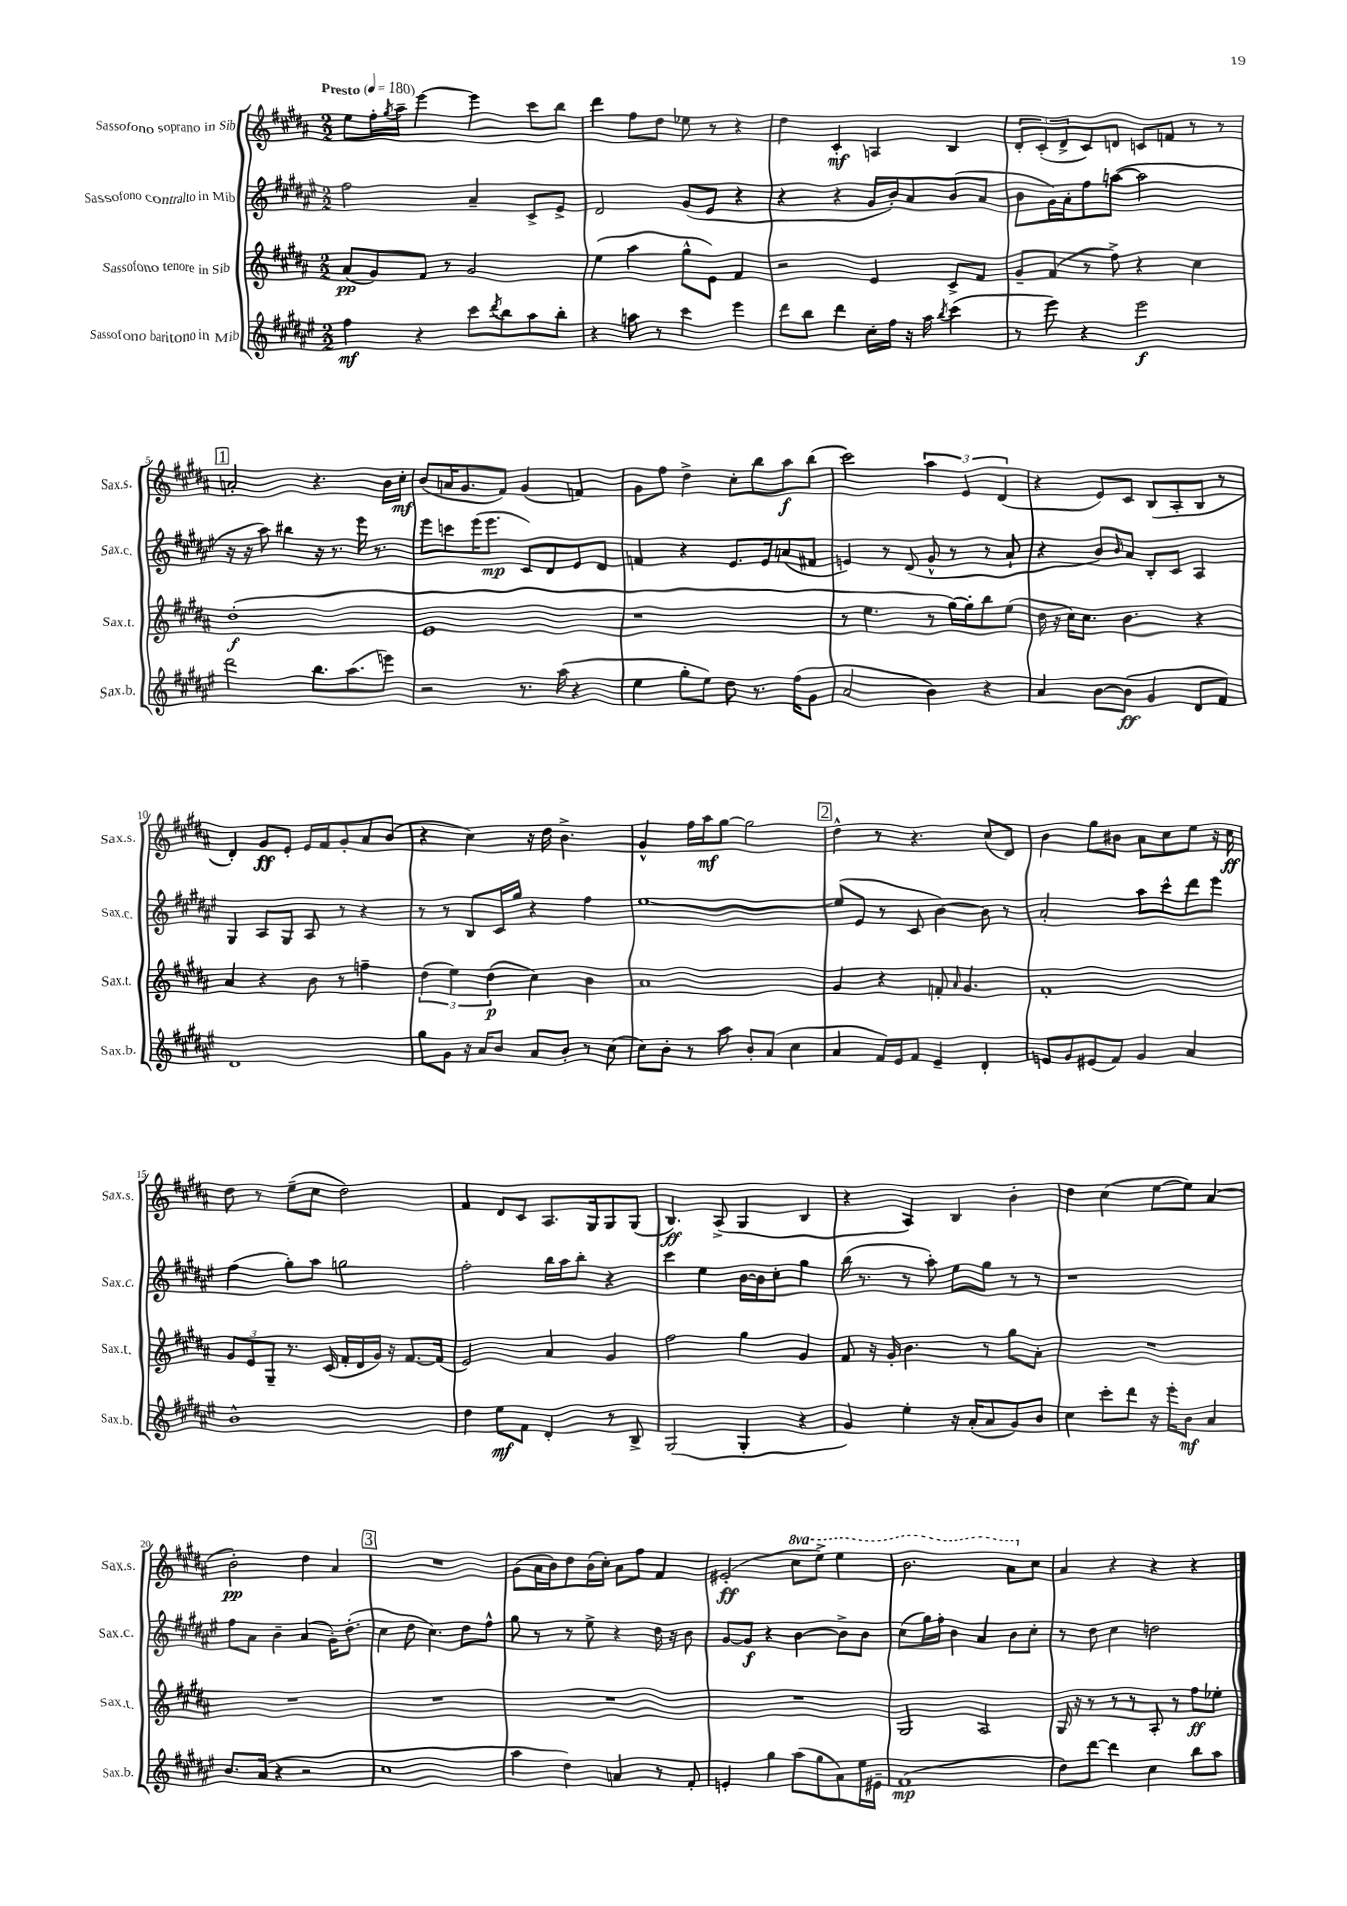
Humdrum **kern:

**kern	**dynam	**kern	**dynam	**kern	**dynam	**kern	**dynam
*part4	*part4	*part3	*part3	*part2	*part2	*part1	*part1
*staff4	*staff4	*staff3	*staff3	*staff2	*staff2	*staff1	*staff1
*I"Sassofono baritono in Mib	*	*I"Sassofono tenore in Sib	*	*I"Sassofono contralto in Mib	*	*I"Sassofono soprano in Sib	*
*I'Sax.b.	*	*I'Sax.t.	*	*I'Sax.c.	*	*I'Sax.s.	*
*clefG2	*	*clefG2	*	*clefG2	*	*clefG2	*
*k[f#c#g#d#a#e#]	*	*k[f#c#g#d#a#]	*	*k[f#c#g#d#a#e#]	*	*k[f#c#g#d#a#]	*
*M2/2	*	*M2/2	*	*M2/2	*	*M2/2	*
*MM180	*	*MM180	*	*MM180	*	*MM180	*
=1	=1	=1	=1	=1	=1	=1	=1
!	!	!	!	!	!	!LO:TX:a:B:t=Presto	!
4ff#\	mf	(8a#/L	pp	2ff#\	.	8ee\L	.
.	.	8g#/)	.	.	.	16ff#'\L	.
.	.	.	.	.	.	8qgg#/	.
.	.	.	.	.	.	16aa#~\JJ	.
4r	.	8f#/J	.	.	.	[4eee\	.
.	.	8r	.	.	.	.	.
8ccc#\L	.	2g#/	.	4a#~/	.	4eee\]	.
8qddd#/	.	.	.	.	.	.	.
8bb\	.	.	.	.	.	.	.
8aa#\	.	.	.	8c#^/L	.	8ccc#\L	.
8bb'\J	.	.	.	8e#^/J	.	8bb\J	.
=2	=2	=2	=2	=2	=2	=2	=2
4r	.	(4ee\	.	2d#/	.	4ddd#\	.
8aan\	.	4aa#\	.	.	.	8ff#\L	.
8r	.	.	.	.	.	8dd#\J	.
4ccc#\	.	8gg#^^\L	.	(8g#/L	.	8ee-X\	.
.	.	8e\J)	.	8e#/J	.	8r	.
4eee#\	.	4f#/	.	4r	.	4r	.
=3	=3	=3	=3	=3	=3	=3	=3
8ddd#\L	.	2r	.	4r	.	4dd#\	.
8bb\J	.	.	.	.	.	.	.
4ddd#\	.	.	.	4r	.	4c#'/	mf
16cc#'\LL	.	4e/	.	16g#/LL	.	4An/	.
16ff#\JJ	.	.	.	16b'/J)	.	.	.
16r	.	.	.	8a#/	.	.	.
16aa#\	.	.	.	.	.	.	.
8qbb/	.	.	.	.	.	.	.
(4ccc#\	.	8c#^/L	.	(8b/	.	4B/	.
.	.	8f#/J	.	8a#/J	.	.	.
=4	=4	=4	=4	=4	=4	=4	=4
8r	.	8g#~/L	.	8b\L	.	12d#'/L	.
.	.	.	.	.	.	(12c#'/	.
8eee#\)	.	(8f#/J	.	16g#\L)	.	.	.
.	.	.	.	.	.	12d#^/	.
.	.	.	.	16a#'\J	.	.	.
4r	.	8r	.	8ff#\	.	8c#/)	.
.	.	8ff#^\)	.	([8aan\J	.	8dn/J	.
2eee#\	f	4r	.	2aa\]	.	8cn/L	.
.	.	.	.	.	.	8fn/J	.
.	.	4cc#\	.	.	.	8r	.
.	.	.	.	.	.	8r	.
!!LO:LB:g=z
!!LO:REH:place=s1:t=1
=5	=5	=5	=5	=5	=5	=5	=5
2ddd#\	.	(1dd#'	f	16r	.	2an'/	.
.	.	.	.	16r	.	.	.
.	.	.	.	8aa#\)	.	.	.
.	.	.	.	4bb#X\	.	.	.
8.bb\L	.	.	.	16r	.	4.r	.
.	.	.	.	8.r	.	.	.
(8.aa#\	.	.	.	.	.	.	.
.	.	.	.	16eee#\	.	.	.
.	.	.	.	8.r	.	.	.
8eeen\J)	.	.	.	.	.	16b\LL	.
.	.	.	.	.	.	16cc#'\JJ	mf
=6	=6	=6	=6	=6	=6	=6	=6
2r	.	1e	.	8eee#\L	.	(8b/L	.
.	.	.	.	8cccn\	.	16an/K	.
.	.	.	.	.	.	8.g#/	.
.	.	.	.	(16eee#\K	.	.	.
.	.	.	.	8.eee#\J	mp	.	.
.	.	.	.	.	.	8f#/J)	.
8.r	.	.	.	8c#/L)	.	(4g#/	.
.	.	.	.	8d#/	.	.	.
(16aa#\	.	.	.	.	.	.	.
4r	.	.	.	8e#/	.	4fn/)	.
.	.	.	.	8d#/J	.	.	.
=7	=7	=7	=7	=7	=7	=7	=7
4ee#\	.	1r	.	4fn/	.	8g#\L	.
.	.	.	.	.	.	8ff#\J	.
8gg#'\L	.	.	.	4r	.	4dd#^\	.
8ee#\J)	.	.	.	.	.	.	.
8dd#\	.	.	.	8.e#/L	.	8cc#'\L	.
8.r	.	.	.	.	.	8bb\	.
.	.	.	.	16e#/k	.	.	.
.	.	.	.	(8an/	.	8aa#\	f
(16ff#\KL	.	.	.	.	.	.	.
8g#\J	.	.	.	8f#X/J	.	(8bb\J	.
=8	=8	=8	=8	=8	=8	=8	=8
2a#/	.	8r	.	4en/)	.	2ccc#\)	.
.	.	4.ee\	.	.	.	.	.
.	.	.	.	8r	.	.	.
.	.	.	.	(8d#/	.	.	.
4b\)	.	8r	.	8g#^^/	.	6aa#\	.
.	.	[16gg#\LL)	.	8r	.	.	.
.	.	.	.	.	.	6e/	.
.	.	16gg#'\J]	.	.	.	.	.
4r	.	8bb\	.	8r	.	.	.
.	.	.	.	.	.	(6d#/	.
.	.	(8ee\J	.	8a#`/	.	.	.
=9	=9	=9	=9	=9	=9	=9	=9
4a#/	.	16dd#\	.	4r	.	4r	.
.	.	16r	.	.	.	.	.
.	.	16cc#\KL)	.	.	.	.	.
.	.	8.cc#\J	.	.	.	.	.
[8b\L	.	.	.	8b/L)	.	8e/L)	.
.	.	.	.	16qqb/	.	.	.
(8b\J]	ff	4.b\	.	8a#/J	.	8c#/J	.
4g#/	.	.	.	8B'/L	.	(8B/L	.
.	.	.	.	8c#/J	.	8A#'/	.
8d#/L	.	4r	.	4A#/	.	8B/J	.
8f#/J)	.	.	.	.	.	8r	.
!!LO:LB:g=z
=10	=10	=10	=10	=10	=10	=10	=10
1d#	.	4a#/	.	4G#/	.	4d#'/)	.
.	.	4r	.	8A#/L	.	8g#/L	ff
.	.	.	.	8G#/J	.	8e'/J	.
.	.	8b\	.	8A#/	.	16e/LL	.
.	.	.	.	.	.	16f#/J	.
.	.	8r	.	8r	.	8g#'/	.
.	.	4ffn~\	.	4r	.	8a#/	.
.	.	.	.	.	.	(8b/J	.
=11	=11	=11	=11	=11	=11	=11	=11
8gg#\L	.	(6dd#\	.	8r	.	4r	.
8g#\J	.	.	.	8r	.	.	.
.	.	6ee\)	.	.	.	.	.
16r	.	.	.	8B/L	.	4cc#\)	.
16a#/KL	.	.	.	.	.	.	.
.	.	(6dd#\	p	.	.	.	.
8b/J	.	.	.	16c#/L	.	.	.
.	.	.	.	16gg#/JJ	.	.	.
8a#/L	.	4cc#\)	.	4r	.	16r	.
.	.	.	.	.	.	16dd#\	.
8b'/J	.	.	.	.	.	4.b^\	.
8r	.	4b\	.	4ff#\	.	.	.
(8cc#\	.	.	.	.	.	.	.
=12	=12	=12	=12	=12	=12	=12	=12
8cc#\L)	.	1a#	.	[1ee#	.	4g#^^/	.
8b'\J	.	.	.	.	.	.	.
8r	.	.	.	.	.	16ff#\LL	.
.	.	.	.	.	.	16aa#\J	mf
8aa#\	.	.	.	.	.	[8gg#\J	.
8b'/L	.	.	.	.	.	2gg#\]	.
(8a#/J	.	.	.	.	.	.	.
4cc#\	.	.	.	.	.	.	.
!!LO:REH:place=s1:t=2
=13	=13	=13	=13	=13	=13	=13	=13
4a#/	.	4g#/	.	(8ee#/L]	.	4dd#^^\	.
.	.	.	.	8e#/J	.	.	.
16f#/LL)	.	4r	.	8r	.	8r	.
16e#/J	.	.	.	.	.	.	.
8f#/J	.	.	.	8c#/	.	4.r	.
4e#~/	.	8fn'/	.	[4b\)	.	.	.
.	.	16qqa#/	.	.	.	.	.
.	.	4.g#/	.	.	.	.	.
4d#'/	.	.	.	8b\]	.	(8cc#/L	.
.	.	.	.	8r	.	8d#/J)	.
=14	=14	=14	=14	=14	=14	=14	=14
8en/L	.	1f#'	.	2a#'/	.	4b\	.
8g#/	.	.	.	.	.	.	.
(8e#X/	.	.	.	.	.	8gg#\L	.
8f#/J)	.	.	.	.	.	8b#X\J	.
4g#/	.	.	.	8aa#\L	.	8a#\L	.
.	.	.	.	8ccc#^^\	.	8cc#\	.
4a#/	.	.	.	8ddd#\	.	8ee\J	.
.	.	.	.	8eee#\J	.	16r	.
.	.	.	.	.	.	16cc#\	ff
!!LO:LB:g=z
=15	=15	=15	=15	=15	=15	=15	=15
1b^^	.	12g#/L	.	(4ff#\	.	8dd#\	.
.	.	12e/	.	.	.	.	.
.	.	.	.	.	.	8r	.
.	.	12G#~/J	.	.	.	.	.
.	.	8.r	.	8gg#'\L)	.	(8ee~\L	.
.	.	.	.	8aa#\J	.	8cc#\J	.
.	.	(16c#/	.	.	.	.	.
.	.	16f#'/LL	.	2ggn\	.	2dd#\)	.
.	.	16d#/	.	.	.	.	.
.	.	16g#/JJ)	.	.	.	.	.
.	.	16r	.	.	.	.	.
.	.	[8.f#/L	.	.	.	.	.
.	.	(16f#/Jk]	.	.	.	.	.
=16	=16	=16	=16	=16	=16	=16	=16
4dd#\	.	2e/)	.	2ff#'\	.	4f#/	.
8ee#\L	mf	.	.	.	.	8d#/L	.
8f#\J	.	.	.	.	.	8c#/J	.
4d#'/	.	4a#/	.	16bb\LL	.	8.A#/L	.
.	.	.	.	16aa#\J	.	.	.
.	.	.	.	8bb'\J	.	.	.
.	.	.	.	.	.	16G#/k	.
8r	.	4g#/	.	4r	.	8G#/	.
8B^/	.	.	.	.	.	(8G#/J	.
=17	=17	=17	=17	=17	=17	=17	=17
(2G#/	.	2ff#\	.	4ccc#\	.	4.B/)	ff
.	.	.	.	4ee#\	.	.	.
.	.	.	.	.	.	(8A#^/	.
4G#'/	.	4gg#\	.	[16b\LL	.	4G#/	.
.	.	.	.	16b\J]	.	.	.
.	.	.	.	8cc#'\J	.	.	.
4r	.	4g#/	.	4gg#\	.	4B/	.
=18	=18	=18	=18	=18	=18	=18	=18
4g#/)	.	8f#/	.	(16bb\	.	4r	.
.	.	.	.	8.r	.	.	.
.	.	16r	.	.	.	.	.
.	.	16g#'/	.	.	.	.	.
4ee#'\	.	4.b\	.	8r	.	4A#/)	.
.	.	.	.	8aa#'\)	.	.	.
16r	.	.	.	8ee#\L	.	4B/	.
(16a#'/KL	.	.	.	.	.	.	.
8a#/	.	8r	.	8gg#\J	.	.	.
8g#/)	.	8gg#\L	.	8r	.	4b'\	.
8b/J	.	8a#'\J	.	8r	.	.	.
=19	=19	=19	=19	=19	=19	=19	=19
4cc#\	.	1r	.	1r	.	4dd#\	.
8ccc#'\L	.	.	.	.	.	(4cc#\	.
8ddd#\J	.	.	.	.	.	.	.
16r	.	.	.	.	.	[8ee\L	.
16eee#'\KL	.	.	.	.	.	.	.
8b\J	mf	.	.	.	.	8ee\J])	.
4a#/	.	.	.	.	.	(4a#/	.
!!LO:LB:g=z
=20	=20	=20	=20	=20	=20	=20	=20
8.b/L	.	1r	.	8ff#\L	.	2b'\)	pp
.	.	.	.	8a#\J	.	.	.
(16a#/Jk	.	.	.	.	.	.	.
4r	.	.	.	4b~\	.	.	.
2r	.	.	.	(4a#/	.	4dd#\	.
.	.	.	.	16g#'\KL)	.	4a#/	.
.	.	.	.	(8.dd#'\J	.	.	.
!!LO:REH:place=s1:t=3
=21	=21	=21	=21	=21	=21	=21	=21
1cc#	.	1r	.	4cc#\	.	1r	.
.	.	.	.	8dd#\	.	.	.
.	.	.	.	4.cc#\)	.	.	.
.	.	.	.	8dd#\L	.	.	.
.	.	.	.	8ff#^^\J	.	.	.
=22	=22	=22	=22	=22	=22	=22	=22
4aa#\	.	1r	.	8gg#\	.	(8g#\L	.
.	.	.	.	8r	.	16a#\L	.
.	.	.	.	.	.	16b\J)	.
4dd#\)	.	.	.	8r	.	8dd#\	.
.	.	.	.	8ee#^\	.	(16b\L	.
.	.	.	.	.	.	16cc#'\JJ)	.
4an/	.	.	.	4r	.	8a#\L	.
.	.	.	.	.	.	8ff#\J	.
8r	.	.	.	16dd#\	.	4f#/	.
.	.	.	.	16r	.	.	.
8f#'/	.	.	.	8b\	.	.	.
=23	=23	=23	=23	=23	=23	=23	=23
4en'/	.	1r	.	[8g#/L	.	(2e#X'/	ff
.	.	.	.	8g#/J]	f	.	.
4gg#\	.	.	.	4r	.	.	.
*	*	*	*	*	*	*8va	*
(8aa#\L	.	.	.	[4b\	.	8ccc#\L	.
8gg#\	.	.	.	.	.	8eee^\J)	.
8a#\)	.	.	.	8b^\L]	.	4eee\	.
16ee#\L	.	.	.	8b\J	.	.	.
16e#X~\JJ	.	.	.	.	.	.	.
=24	=24	=24	=24	=24	=24	=24	=24
(1f#	mp	2G#/	.	(8cc#\L	.	2.bb\	.
.	.	.	.	16gg#\L)	.	.	.
.	.	.	.	16ff#'\JJ	.	.	.
.	.	.	.	4b\	.	.	.
.	.	2A#/	.	4a#/	.	.	.
.	.	.	.	8b\L	.	8aa#\L	.
*	*	*	*	*	*	*X8va	*
.	.	.	.	8cc#'\J	.	8cc#\J	.
=25	=25	=25	=25	=25	=25	=25	=25
8dd#\L)	.	16G#/	.	8r	.	4a#/	.
.	.	16r	.	.	.	.	.
[8ddd#\J	.	8r	.	8dd#\	.	.	.
4ddd#\]	.	8r	.	4cc#\	.	4r	.
.	.	8r	.	.	.	.	.
4cc#\	.	8A#'/	.	2ddn\	.	4r	.
.	.	8r	.	.	.	.	.
8bb\L	.	8ff#\L	ff	.	.	4r	.
8aa#\J	.	8ee-X'\J	.	.	.	.	.
==	==	==	==	==	==	==	==
*-	*-	*-	*-	*-	*-	*-	*-
